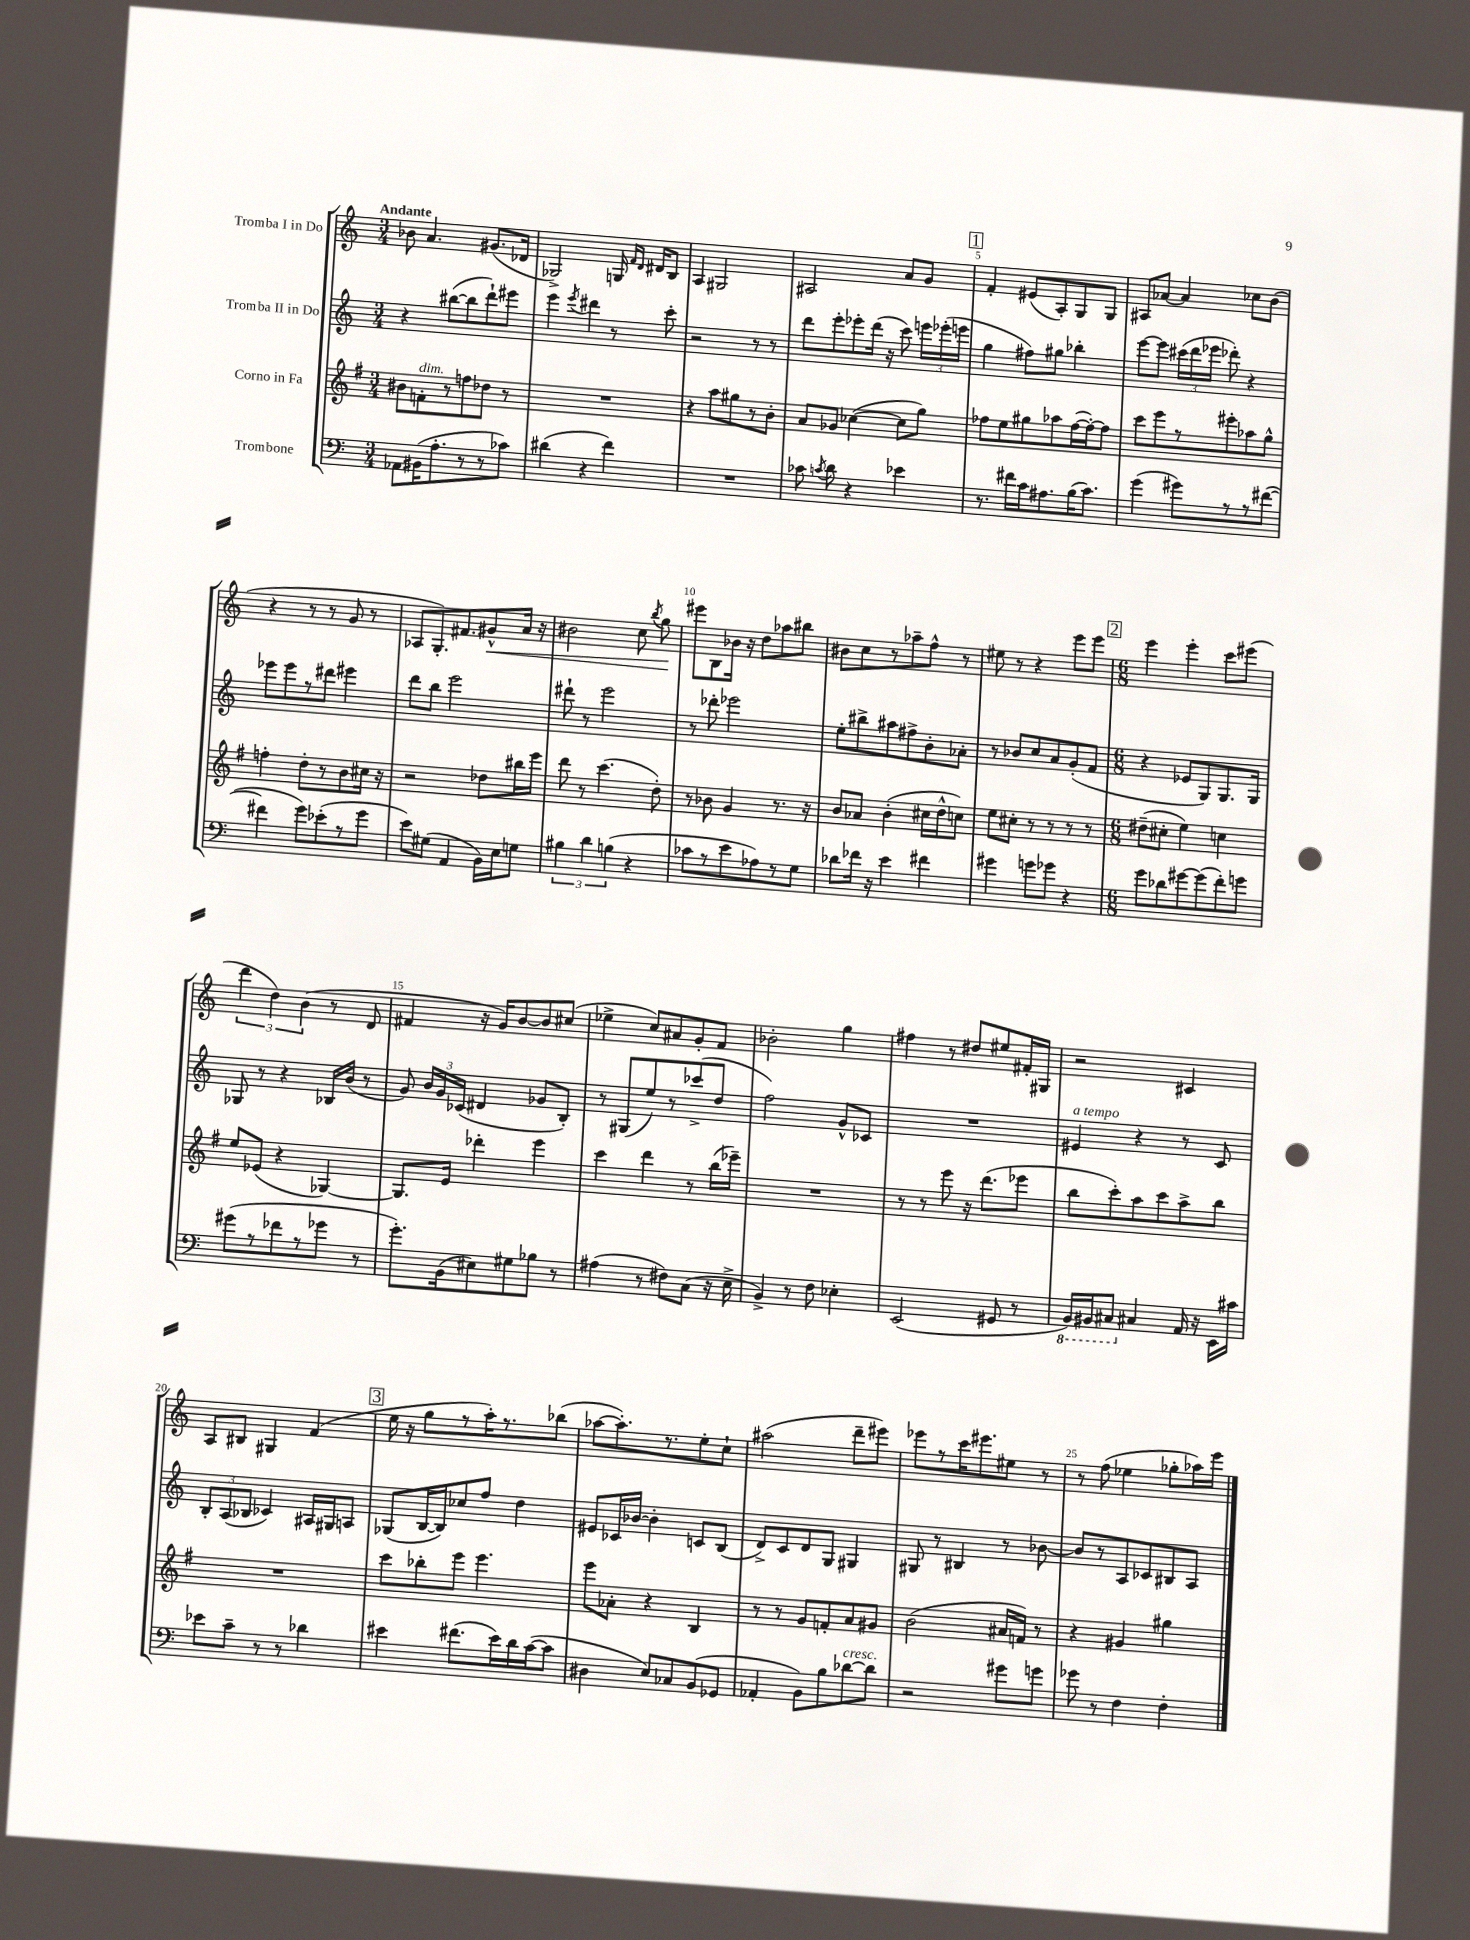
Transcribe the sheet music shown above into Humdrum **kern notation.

**kern	**kern	**kern	**kern
*staff4	*staff3	*staff2	*staff1
*clefF4	*clefG2	*clefG2	*clefG2
*k[]	*k[f#]	*k[]	*k[]
*M3/4	*M3/4	*M3/4	*M3/4
8AA-\L	8b#\L	4r	8b-\
(16BB#\K	8f'\	.	4.a/
8.A'\	.	.	.
.	8r	([8bb#\L	.
8r	8ff\	8bb#\]	.
8r	8dd-\J	8ddd`\)	(8.g#/L
8c-\J)	8r	8eee#\J	.
.	.	.	16d-/Jk
=	=	=	=
(4d#\	2.r	4eee\	2G-^/)
.	.	8qeee/	.
4r	.	4ddd#\	.
4f\)	.	8r	16G/
.	.	.	16qqf/LL
.	.	.	16qqd/JJ
.	.	.	16d#/LK
.	.	8ccc'\	8B/J
=	=	=	=
2.r	4r	2r	4A/
.	8aa\L	.	2G#/
.	8gg#\	.	.
.	8r	8r	.
.	8b'\J	8r	.
=	=	=	=
8c-\	8a/L	8ddd\L	2A#/
8qc/	.	.	.
8d\	8g-/J	8eee'\	.
4r	([4cc-\	8eee-'\	.
.	.	(16ddd\Jk	.
.	.	16r	.
4e-\	8cc-\]L	8ccc\)	8a/L
.	8gg\J)	24eee\LL	8g/J
.	.	(24eee-'\	.
.	.	24eee\JJ	.
=	=	=	=
8.r	8ff-\L	4gg\	4f'/
.	8ee\	.	.
16f#\LL	.	.	.
16c\J	8gg#\	8ff#\L)	(8e#/L
8.A#\	.	.	.
.	8aa-\	8gg#\J	8A'/)
(16B\K	([16ff-\L	4bb-'\	8G/
8.c\J)	16ff-'\_J)	.	.
.	8ff-\]J	.	8G/J
=	=	=	=
(4g\	8ccc\L	[8eee\L	8A#/L
.	8eee\	8eee\]J	[8a-/J
8g#\L)	8r	(24ccc#\LL	4a-/]
.	.	24ddd\	.
.	.	24eee-\JJ	.
8r	8eee#'\	8ddd-'\)	.
8r	8aa-\	4r	8cc-\L
([8f#\J	8gg^^\J	.	(8b\J
=	=	=	=
4f#\]	4ff'\	8eee-\L	4r
.	.	8eee-\	.
8g\L)	8dd'\L	8r	8r
(8e-'\	8r	8ddd#\J	8r
8r	8b\	4eee#\	8g/
8g\J	16cc#\Jk	.	8r
.	16r	.	.
=	=	=	=
8e\L)	2r	8ddd\L	8A-/L
(8G#\J	.	8bb\J	8.G'/)
4AA/	.	2eee\	.
.	.	.	8.f#/
16BB\LL)	8dd-\L	.	8g#^^/
16E\J	.	.	.
8G\J	16bb#\L	.	16a/Jk
.	16eee\JJ	.	16r
=	=	=	=
6B#\	8ddd\	8ddd#`\	2b#\
.	8r	8r	.
6d\	.	.	.
.	(4.ccc\	2eee\	.
(6B\	.	.	.
4r	.	.	8cc\
.	.	.	8qbb/
.	8dd'\)	.	8gg\
=	=	=	=
8c-\L	8r	8r	8eee#\L
8r	8b-\	8ddd-'\	8B\
8e\	4g/	2eee-\	16b-\Jk
.	.	.	16r
8A-\)	.	.	8dd\L
8r	8.r	.	8aa-\
8G\J	.	.	8bb#\J
.	16r	.	.
=	=	=	=
8d-\L	8b/L	8ee'\L	8b#\L
16f-\Jk	8a-/J	8bb#^\	8cc\
16r	.	.	.
4e\	(4b'\	8aa#\	8r
.	.	8ff#^\	8aa-~\
4f#\	16cc#\LL	8b'\	8ff^^\J
.	16dd^^\J	.	.
.	8cc\J)	8a-'\J	8r
=	=	=	=
4g#\	8ee\L	8r	8ee#\
.	8cc#'\J	8b-/L	8r
8g\L	8r	8cc/	4r
8g-\J	8r	8a/	.
4r	8r	(8g'/	8eee\L
.	8r	8f/J	8eee\J
=	=	=	=
*M6/8	*M6/8	*M6/8	*M6/8
8g\L	(8dd#~\L	4r	4eee\
8d-\	8cc#'\J	.	.
[8g#\	4ee\)	8e-/L	4eee'\
(8g#\]	.	8G/)	.
8f'\)	4cc\	8.G/	8ccc\L
8g\J	.	.	(8eee#\J
.	.	16G/Jk	.
=	=	=	=
(8g#\L	8ee/L	8G-/	6ddd\
8r	(8e-/J	8r	.
.	.	.	6dd\)
8f-\	4r	4r	.
.	.	.	(6b\
8r	.	.	.
8g-\J	[4G-/)	16B-/LL	8r
.	.	(16b/JJ	.
8r	.	8r	8d/
=	=	=	=
8.g'\L)	8.G-/]L	8g/)	4f#/
.	.	24b/LL	.
.	.	24g/	.
(16BB\k	16e/Jk	.	.
.	.	(24c-/JJ	.
8E#\)	4ddd-'\	4d#/	16r
.	.	.	16g/LK)
8G#\	.	.	[8b/
8B-\J	4eee\	8g-/L	8b/]
8r	.	8B'/J)	(8cc#/J
=	=	=	=
(4A#\	4ccc\	8r	4ee-^\
.	.	(8G#/L	.
8r	4ddd\	8ee/)	8cc/L)
8F#\L)	.	8r	8a#/
(8C\J	8r	(8ccc-^/	8g'/
16r	(16bb\LL	8dd/J	8f/J
16E^\	16eee-~\JJ)	.	.
=	=	=	=
4BB^/)	2.r	2ff\)	2b-'\
8r	.	.	.
8F\	.	.	.
4E-'\	.	8g^^/L	4gg\
.	.	8c-/J	.
=	=	=	=
(2EE/	8r	2.r	4ff#\
.	8r	.	.
.	8eee\	.	8r
.	16r	.	8dd#/L
.	(8.ddd\L	.	.
8GG#/	.	.	8ee#/
8r	8eee-\J	.	16f#'/L
.	.	.	16G#/JJ
=	=	=	=
16BBB/LL)	8bb\L	4e#/	2r
16BBB#/J	.	.	.
8CC#/J	8ccc'\)	.	.
4C#/	8aa\	4r	.
.	8ccc\	.	.
16AA/	8aa^\	8r	4c#/
16r	.	.	.
16EE\LL	8bb\J	8c/	.
16c#\JJ	.	.	.
=	=	=	=
8e-\L	2.r	12B'/L	8A/L
.	.	(12A/	.
8c~\J	.	.	8B#/J
.	.	12B-/J	.
8r	.	4c-/)	4G#/
8r	.	.	.
4d-\	.	16A#/LL	(4f/
.	.	16G#/J	.
.	.	8A/J	.
=	=	=	=
4e#\	8ccc\L	(8G-/L	16ee\
.	.	.	16r
.	8bb-'\	[16B/L	8gg\L
.	.	16B/]J)	.
(8.f#\L	8eee\J	8cc-/	8r
.	4.eee\	8ff/J	16aa'\K)
16e#\L)	.	.	8.r
16d\	.	4dd\	.
([16c\J	.	.	.
8c\]J	.	.	(8bb-\J
=	=	=	=
4D#\	8eee\L	8e#/L	[8aa-\L
.	8a-'\J	16c-/L	8.aa-'\])
.	.	[16b-/JJ	.
8E/L)	4r	4b-'\]	.
.	.	.	8.r
8C-/	.	.	.
(8BB/	4B/	8c/L	8ee'\
8GG-/J	.	(8B/J	8cc`\J
=	=	=	=
4AA-'/	8r	8d^/L)	(2aa#\
.	8r	8c/	.
8BB\L)	8g/L	8d/	.
8B\	8f'/	8G/J	.
[8d-\	8a/	4G#/	8ddd~\L
8d-\]J	8g#/J	.	8eee#\J)
=	=	=	=
2r	(2b\	8G#/	8eee-\L
.	.	8r	8r
.	.	4B#/	16ccc\K
.	.	.	8.eee#\
8g#\L	16a#/LL	8r	8ee#\J
.	16f/JJ)	.	.
8g\J	8r	[8b-\	8r
=	=	=	=
8g-\	4r	8b-/]L	8r
8r	.	8r	(8ff\
4F\	4g#/	8A/	4ee-\
.	.	8c-/	.
4F'\	4gg#\	8B#/	8gg-'\L
.	.	8A/J	16aa-\L)
.	.	.	16eee\JJ
==	==	==	==
*-	*-	*-	*-
